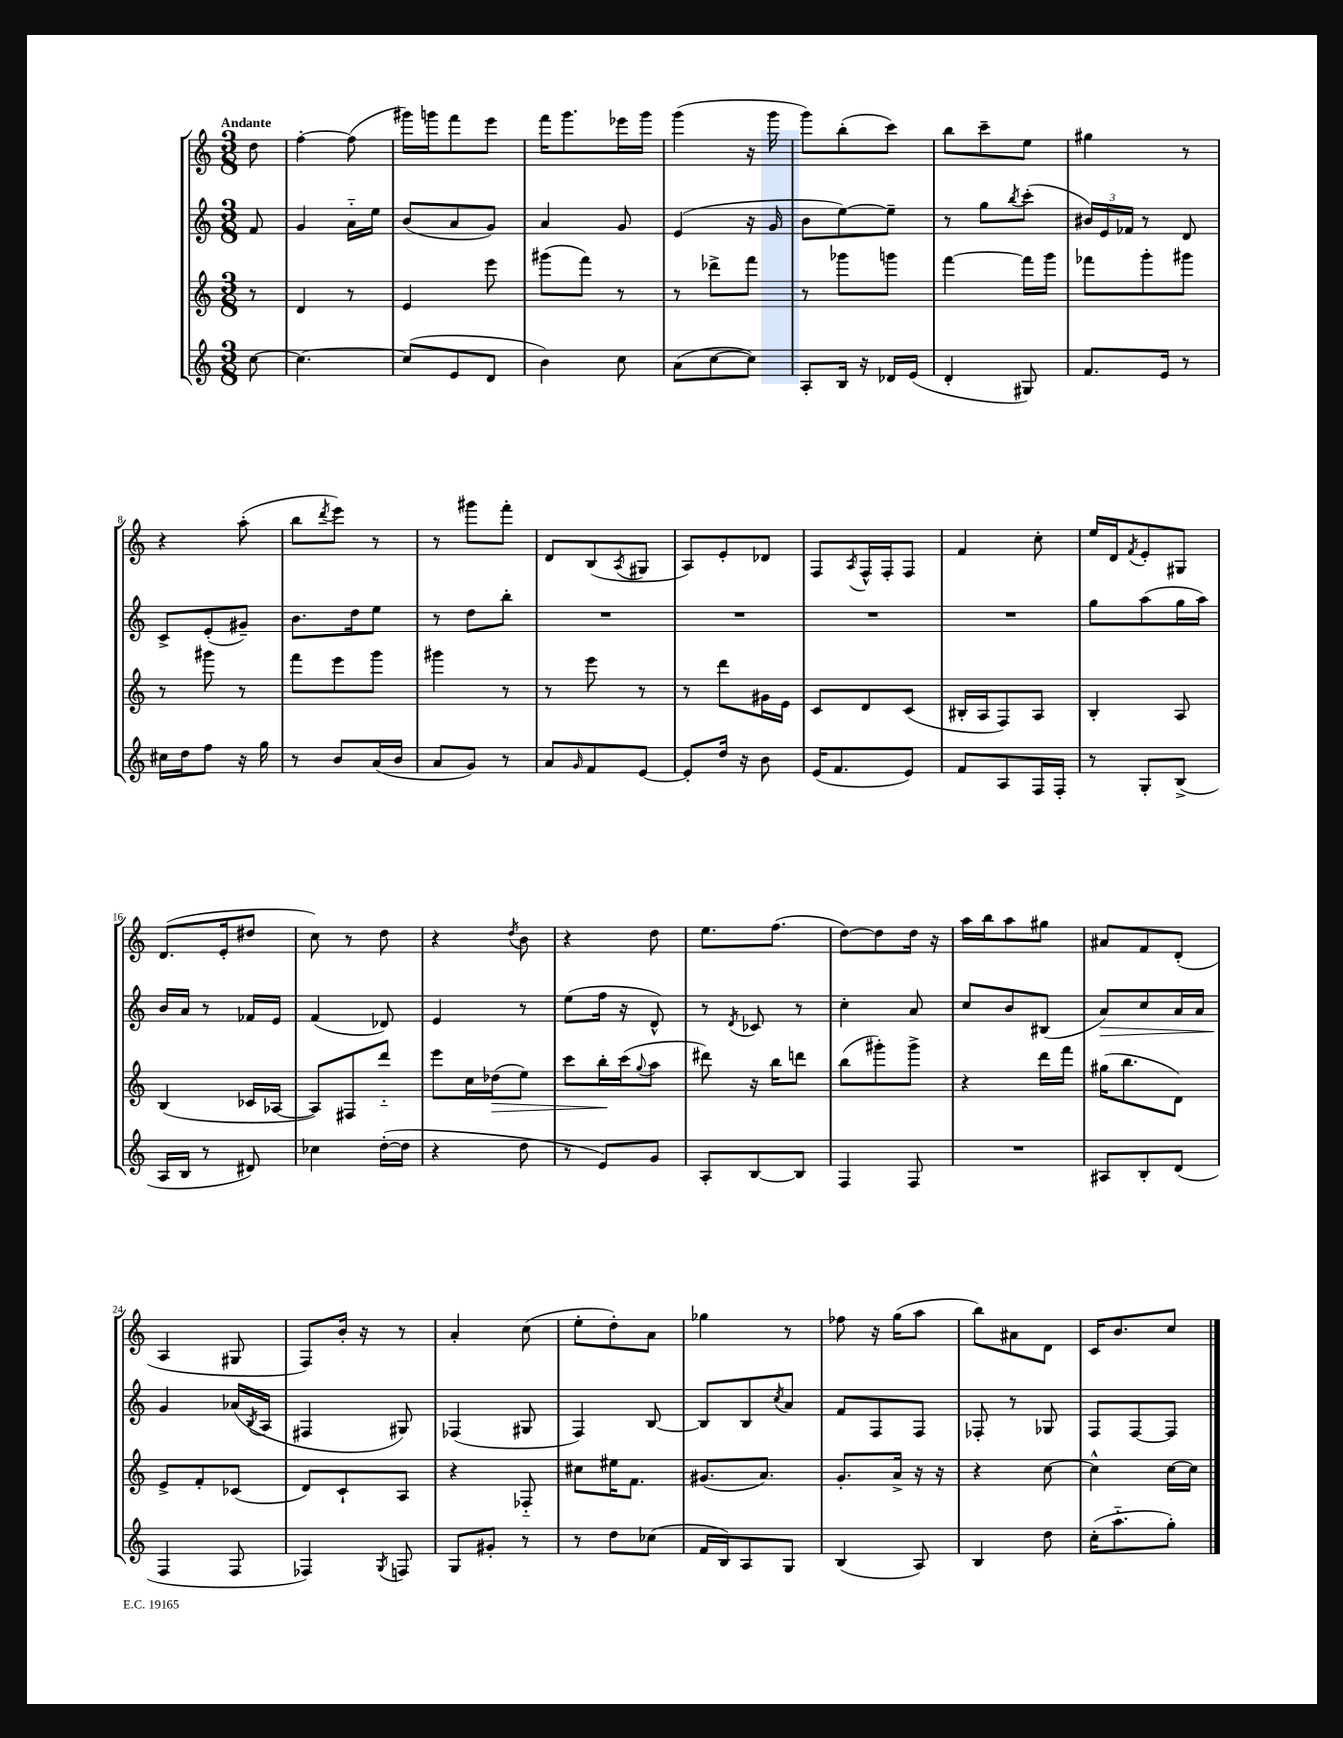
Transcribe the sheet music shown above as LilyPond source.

<<
\new StaffGroup <<
\new Staff = "s0" {
    \clef treble \key c \major \numericTimeSignature \time 3/8 \partial 8 \tempo "Andante"
    d''8 |
    f''4~-. f''8( |
    gis'''16) g'''16 f'''8 e'''8 |
    f'''16 g'''8. ees'''16 g'''16 |
    g'''4( r16 g'''16 |
    g'''8) b''8-.( c'''8) |
    b''8 c'''8-- e''8 |
    gis''4 r8 |
    r4 a''8-.( |
    b''8 \acciaccatura { d'''8 } e'''8) r8 |
    r8 gis'''8 f'''8-. |
    d'8 b8( \acciaccatura { a8 } gis8 |
    a8) e'8-. des'8 |
    f8 \acciaccatura { a8 } f16-^ f16-. f8 |
    f'4 c''8-. |
    e''16 d'16 \acciaccatura { f'8 } e'8-. gis8 |
    d'8.( e'16-. dis''8 |
    c''8) r8 d''8 |
    r4 \acciaccatura { d''8 } b'8 |
    r4 d''8 |
    e''8. f''8.( |
    d''8~) d''8 d''16 r16 |
    a''16 b''16 a''8 gis''8 |
    ais'8 f'8 d'8-.( |
    a4 gis8 |
    f8) b'16-. r16 r8 |
    a'4-. c''8( |
    e''8-. d''8-.) a'8 |
    ges''4 r8 |
    fes''8 r16 g''16( a''8 |
    b''8) ais'8 d'8 |
    c'16 b'8. c''8 \bar "|." |
}
\new Staff = "s1" {
    \clef treble \key c \major \numericTimeSignature \time 3/8 \partial 8
    f'8 |
    g'4 a'16-_ e''16 |
    b'8( a'8 g'8) |
    a'4 g'8 |
    e'4( r16 g'16 |
    b'8 e''8~) e''8-- |
    r8 g''8 \acciaccatura { b''8 } c'''8-.( |
    \tuplet 3/2 { bis'16) e'16 fes'16 } r8 d'8 |
    c'8-> e'8-.( gis'8--) |
    b'8. d''16 e''8 |
    r8 d''8 b''8-. |
    R4. |
    R4. |
    R4. |
    R4. |
    g''8 a''8( g''16 a''16) |
    b'16 a'16 r8 fes'16 e'16 |
    f'4( des'8) |
    e'4 r8 |
    e''8( f''16 r16 d'8-^) |
    r8 \acciaccatura { d'8 } ces'8 r8 |
    c''4-. a'8 |
    c''8 b'8 bis8( |
    a'8\>) c''8 a'16 a'16 |
    g'4\! aes'16( \acciaccatura { b8 } a16 |
    fis4 gis8) |
    fes4( gis8 |
    f4) b8~ |
    b8 b8 \acciaccatura { c''8 } a'8 |
    f'8 f8 f8 |
    fes8-. r8 ges8 |
    f8 f8~ f8 \bar "|." |
}
\new Staff = "s2" {
    \clef treble \key c \major \numericTimeSignature \time 3/8 \partial 8
    r8 |
    d'4 r8 |
    e'4 e'''8 |
    gis'''8( f'''8) r8 |
    r8 des'''8-> f'''8 |
    r8 ges'''8 g'''8 |
    f'''4~ f'''16 g'''16 |
    fes'''8 g'''8-. gis'''8 |
    r8 gis'''8 r8 |
    f'''8 e'''8 g'''8 |
    gis'''4 r8 |
    r8 e'''8 r8 |
    r8 d'''8 gis'16 e'16 |
    c'8 d'8 c'8( |
    bis16-. a16 f8) a8 |
    b4-. a8 |
    b4( ces'16 aes16~ |
    aes8) fis8 d'''8-_ |
    e'''8 c''16 des''16\>( e''8) |
    c'''8 b''16-.\! c'''16( \appoggiatura { g''8 } a''8 |
    dis'''8) r16 b''16 d'''8 |
    b''8( gis'''8-.) gis'''8-> |
    r4 d'''16 f'''16 |
    gis''16( b''8. d'8) |
    e'8-> f'8-. ces'8( |
    d'8) c'8-! a8 |
    r4 fes8-_ |
    cis''8 eis''16 f'8. |
    gis'8.( a'8.) |
    g'8.-. a'16-> r16 r16 |
    r4 c''8~ |
    c''4-^ c''16~ c''16 \bar "|." |
}
\new Staff = "s3" {
    \clef treble \key c \major \numericTimeSignature \time 3/8 \partial 8
    c''8~ |
    c''4.~ |
    c''8( e'8 d'8 |
    b'4) c''8 |
    a'8( c''8~ c''8) |
    a8-. b16 r16 des'16 e'16( |
    d'4-. gis8) |
    f'8. e'16 r8 |
    cis''16 d''16 f''8 r16 g''16 |
    r8 b'8 a'16( b'16 |
    a'8 g'8) r8 |
    a'8 \grace { g'16 } f'8 e'8~ |
    e'8-. d''16 r16 b'8 |
    e'16( f'8. e'8) |
    f'8 a8 f16 f16-. |
    r8 g8-. b8->( |
    a16 b16 r8 dis'8) |
    ces''4 d''16~-.( d''16 |
    r4 d''8 |
    r8 e'8) g'8 |
    a8-. b8~ b8 |
    f4 f8 |
    R4. |
    ais8 b8-. d'8( |
    f4 f8 |
    fes4) \acciaccatura { g8 } f8 |
    g8 gis'8-. r8 |
    r8 d''8 ces''8( |
    f'16 b16) a8 g8 |
    b4( a8) |
    b4 d''8 |
    c''16-.( a''8.-_ g''8-.) \bar "|." |
}
>>
>>
